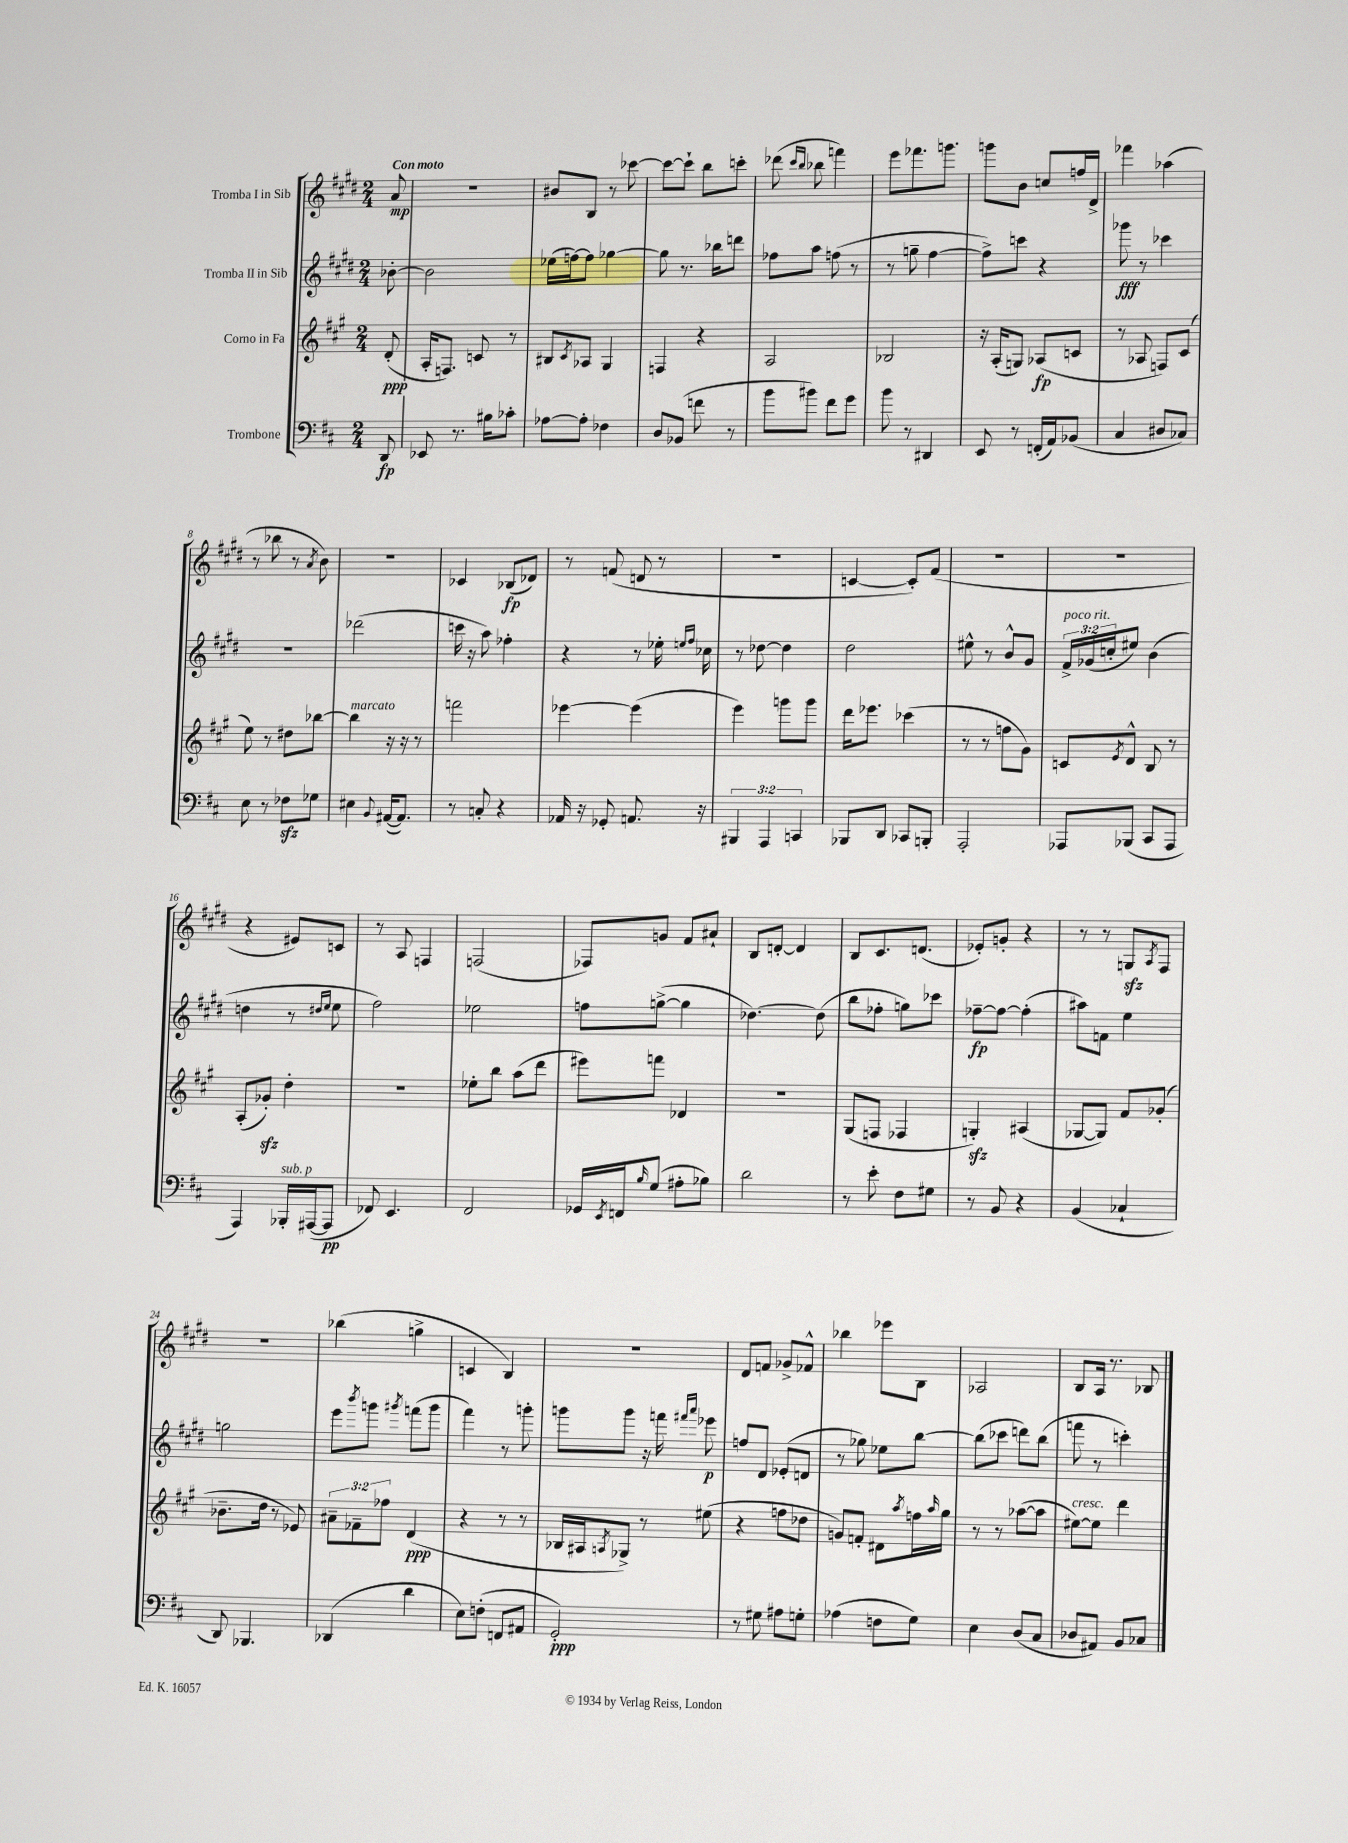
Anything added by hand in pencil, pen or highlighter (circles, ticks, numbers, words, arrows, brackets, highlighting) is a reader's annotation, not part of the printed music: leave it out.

**kern	**dynam	**kern	**dynam	**kern	**dynam	**kern	**dynam
*part4	*part4	*part3	*part3	*part2	*part2	*part1	*part1
*staff4	*staff4	*staff3	*staff3	*staff2	*staff2	*staff1	*staff1
*I"Trombone	*	*I"Corno in Fa	*	*I"Tromba II in Sib	*	*I"Tromba I in Sib	*
*clefF4	*	*clefG2	*	*clefG2	*	*clefG2	*
*k[f#c#]	*	*k[f#c#g#]	*	*k[f#c#g#d#]	*	*k[f#c#g#d#]	*
*M2/4	*	*M2/4	*	*M2/4	*	*M2/4	*
=	=	=	=	=	=	=	=
!	!	!	!	!	!	!LO:TX:a:B:t=Con moto	!
8DD/	fp	(8d'/	ppp	[8b-X'\	.	8a/	mp
=1	=1	=1	=1	=1	=1	=1	=1
8EE-X/	.	16A'/KL	.	2b-\]	.	2r	.
.	.	8.Fn/J)	.	.	.	.	.
8.r	.	.	.	.	.	.	.
.	.	8cn/	.	.	.	.	.
16B#X\KL	.	.	.	.	.	.	.
8c-X'\J	.	8r	.	.	.	.	.
=2	=2	=2	=2	=2	=2	=2	=2
[8A-X\L	.	8B#X/L	.	(16ee-X\LL	.	8b#X/L	.
.	.	.	.	[16ffn\J)	.	.	.
.	.	8qc#/	.	.	.	.	.
8A-'\J]	.	8A-X/J	.	8ff\J]	.	8B/J	.
4F-X\	.	4G#/	.	[4gg-X\	.	8r	.
.	.	.	.	.	.	[8ccc-X\	.
=3	=3	=3	=3	=3	=3	=3	=3
8D/L	.	4Fn/	.	8gg-\]	.	8ccc-\L_	.
(8BB-X/J	.	.	.	8.r	.	8ccc-`\J]	.
8fn\	.	4r	.	.	.	8bb\L	.
.	.	.	.	16bb-X\KL	.	.	.
8r	.	.	.	8dddn\J	.	8cccn'\J	.
=4	=4	=4	=4	=4	=4	=4	=4
8b\L	.	2A/	.	8ff-X\L	.	(8ddd-X\	.
.	.	.	.	.	.	16qqccc#/LL	.
.	.	.	.	.	.	16qqbb/JJ	.
8b#X\J)	.	.	.	8aa\J	.	8bb-X\	.
8f#\L	.	.	.	(8ffn\	.	4fffn\)	.
8g\J	.	.	.	8r	.	.	.
=5	=5	=5	=5	=5	=5	=5	=5
8b\	.	2B-X/	.	8r	.	8eee\L	.
8r	.	.	.	8ggn~\	.	8.fff-X\	.
4DD#X/	.	.	.	[4ff#\	.	.	.
.	.	.	.	.	.	8.gggn\J	.
=6	=6	=6	=6	=6	=6	=6	=6
8EE/	.	16r	.	8ff#^\L])	.	8gggn\L	.
.	.	(16A'/KL	.	.	.	.	.
8r	.	8Gn/J)	.	8cccn\J	.	8b\J	.
(16FFn'/LL	.	(8A-X/L	fp	4r	.	8ccn/L	.
16AA/J)	.	.	.	.	.	.	.
(8BB-X/J	.	8cn/J	.	.	.	16ffn/L	.
.	.	.	.	.	.	16d#^/JJ	.
=7	=7	=7	=7	=7	=7	=7	=7
4C#/	.	8r	.	8ggg-X\	fff	4fff-X\	.
.	.	8A-X/	.	8r	.	.	.
8D#X/L	.	8Fn/L)	.	4ccc-X\	.	(4aa-X\	.
8C-X/J)	.	(8c#/J	.	.	.	.	.
!!LO:LB:g=z
=8	=8	=8	=8	=8	=8	=8	=8
8E\	.	8ee\)	.	2r	.	8r	.
8r	.	8r	.	.	.	8bb-X\	.
8F-Xzz\L	.	8dd#X\L	.	.	.	8r	.
.	.	.	.	.	.	8qa/	.
8G-X\J	.	[8bb-X\J	.	.	.	8b\)	.
=9	=9	=9	=9	=9	=9	=9	=9
!	!	!LO:TX:a:i:t=marcato	!	!	!	!	!
4E#X\	.	4bb-\]	.	(2ddd-X\	.	2r	.
8qqBB/	.	.	.	.	.	.	.
([16AA#X/KL	.	16r	.	.	.	.	.
8.AA#/J])	.	16r	.	.	.	.	.
.	.	8r	.	.	.	.	.
=10	=10	=10	=10	=10	=10	=10	=10
8r	.	2fffn\	.	16cccn\	.	4c-X/	.
.	.	.	.	16r	.	.	.
8Cn'/	.	.	.	8aa\)	.	.	.
4r	.	.	.	4ff-X'\	.	(8B-X/L	fp
.	.	.	.	.	.	8d-X/J)	.
=11	=11	=11	=11	=11	=11	=11	=11
16AA-X/	.	[4eee-X\	.	4r	.	8r	.
16r	.	.	.	.	.	.	.
8GG-X'/	.	.	.	.	.	(8fn/	.
8.AAn/	.	(4eee-\]	.	8r	.	8dn/	.
.	.	.	.	16ee-X'\	.	8r	.
.	.	.	.	16qqeen/LL	.	.	.
.	.	.	.	16qqff#/JJ	.	.	.
16r	.	.	.	16cc-X\	.	.	.
=12	=12	=12	=12	=12	=12	=12	=12
6BBB#X/	.	4eee\)	.	8r	.	2r	.
.	.	.	.	[8dd-X\	.	.	.
6AAA/	.	.	.	.	.	.	.
.	.	8gggn\L	.	4dd-\]	.	.	.
6CCn/	.	.	.	.	.	.	.
.	.	8ggg\J	.	.	.	.	.
=13	=13	=13	=13	=13	=13	=13	=13
8BBB-X/L	.	16ddd\KL	.	2dd#\	.	[4cn/	.
.	.	8.eee-X\J	.	.	.	.	.
8DD/J	.	.	.	.	.	.	.
8CC-X/L	.	(4ccc-X\	.	.	.	8c'/L])	.
8BBBn'/J	.	.	.	.	.	(8f#/J	.
=14	=14	=14	=14	=14	=14	=14	=14
2AAA'/	.	8r	.	8ee#X^^\	.	2r	.
.	.	8r	.	8r	.	.	.
.	.	8ffn\L	.	8b^^/L	.	.	.
.	.	8g#\J)	.	8g#/J	.	.	.
=15	=15	=15	=15	=15	=15	=15	=15
!	!	!	!	!LO:TX:a:i:t=poco rit.	!	!	!
8AAA-X/L	.	8cn/L	.	24f#^/LL	.	2r	.
.	.	.	.	(24g-X/	.	.	.
.	.	.	.	24ccn'/J	.	.	.
.	.	8qe/	.	.	.	.	.
(8BBB-X/J	.	8d^^/J	.	8ee#X/J)	.	.	.
8CC#/L	.	8B/	.	(4b\	.	.	.
8AAA-/J	.	8r	.	.	.	.	.
!!LO:LB:g=z
=16	=16	=16	=16	=16	=16	=16	=16
4AAA/)	.	(8A'/L	.	4ddn\	.	4r	.
.	.	8g-Xzz'/J)	.	.	.	.	.
!LO:TX:a:i:t=sub. p	!	!	!	!	!	!	!
16BBB-X'/LL	.	4dd'\	.	8r	.	8e#X/L)	.
([16AAA#X/J	.	.	.	.	.	.	.
.	.	.	.	16qqdd#X/LL	.	.	.
.	.	.	.	16qqee/JJ	.	.	.
8AAA#/J]	pp	.	.	8ee\	.	8cn/J	.
=17	=17	=17	=17	=17	=17	=17	=17
8FF-X/)	.	2r	.	2ff#\)	.	8r	.
4.EE/	.	.	.	.	.	8A/	.
.	.	.	.	.	.	4Fn/	.
=18	=18	=18	=18	=18	=18	=18	=18
2FF#/	.	8ee-X'\L	.	2ee-X\	.	(2Fn/	.
.	.	8bb\J	.	.	.	.	.
.	.	(8aa\L	.	.	.	.	.
.	.	8ddd\J	.	.	.	.	.
=19	=19	=19	=19	=19	=19	=19	=19
16GG-X/LL	.	8eee#X\L)	.	8ffn\L	.	8F-X/L)	.
8qEE/	.	.	.	.	.	.	.
16FFn/J	.	.	.	.	.	.	.
16qqB/	.	.	.	.	.	.	.
(8G/J	.	8fffn\J	.	([8ggn^\J	.	8gn/J	.
8A#X'\L	.	4d-X/	.	4gg\]	.	8f#/L	.
8B-X\J)	.	.	.	.	.	8a#X`/J	.
=20	=20	=20	=20	=20	=20	=20	=20
2d\	.	2r	.	[4.dd-X\)	.	8B/L	.
.	.	.	.	.	.	[8dn'/J	.
.	.	.	.	.	.	4d/]	.
.	.	.	.	(8dd-\]	.	.	.
=21	=21	=21	=21	=21	=21	=21	=21
8r	.	(8G#/L	.	8bb\L	.	8B/L	.
8e'\	.	8Fn/J	.	8ff-X'\J	.	8.c#/	.
8F#\L	.	4F-X/	.	8ggn\L)	.	.	.
.	.	.	.	.	.	(8.dn/J	.
8G#X\J	.	.	.	8ccc-X\J	.	.	.
=22	=22	=22	=22	=22	=22	=22	=22
8r	.	4Gnzz'/)	.	[8ff-X~\L	fp	8e-X'/L)	.
8BB/	.	.	.	8ff-\J_	.	8gn'/J	.
4r	.	(4A#X/	.	(4ff-'\]	.	4r	.
=23	=23	=23	=23	=23	=23	=23	=23
(4BB/	.	[8G-X/L	.	8aa#X\L)	.	8r	.
.	.	8G-/J])	.	8fn\J	.	8r	.
4C-X`/	.	8f#/L	.	4ee\	.	8Gnzz/L	.
.	.	.	.	.	.	8qA/	.
.	.	(8g-X'/J	.	.	.	8F#/J	.
!!LO:LB:g=z
=24	=24	=24	=24	=24	=24	=24	=24
8DD/)	.	8.b-X~\L	.	2ggn\	.	2r	.
4.BBB-X/	.	.	.	.	.	.	.
.	.	16dd\Jk	.	.	.	.	.
.	.	8r	.	.	.	.	.
.	.	8e-X/)	.	.	.	.	.
=25	=25	=25	=25	=25	=25	=25	=25
(4DD-X/	.	12a#X~\L	.	8eee\L	.	(4bb-X\	.
.	.	12f-X~\	.	.	.	.	.
.	.	.	.	8qbbb/	.	.	.
.	.	.	.	8gggn\J	.	.	.
.	.	12ff-X\J	.	.	.	.	.
.	.	.	.	8qggg#X/	.	.	.
4d\	.	(4d/	ppp	(8fffn\L	.	4ggn^\	.
.	.	.	.	8ggg#\J	.	.	.
=26	=26	=26	=26	=26	=26	=26	=26
8E\L)	.	4r	.	4fff#\)	.	4cn/	.
(8Fn'\J	.	.	.	.	.	.	.
8FFn/L	.	8r	.	8r	.	4B/)	.
8AA#X/J	.	8r	.	8gggn'\	.	.	.
=27	=27	=27	=27	=27	=27	=27	=27
2GG'/)	ppp	16B-X/LL	.	8gggn\L	.	2r	.
.	.	16A#X/J	.	.	.	.	.
.	.	8qAn/	.	.	.	.	.
.	.	8G-X^/J)	.	8ggg\J	.	.	.
.	.	8r	.	16r	.	.	.
.	.	.	.	16fffn\	.	.	.
.	.	.	.	16qqfff#X/LL	.	.	.
.	.	.	.	16qqaaa/JJ	.	.	.
.	.	(8ee#X\	.	8eee-X\	p	.	.
=28	=28	=28	=28	=28	=28	=28	=28
8r	.	4r	.	8ffn/L	.	8d#/L	.
8G#X\	.	.	.	8d#/J	.	8fn/J	.
8A#X\L	.	8ffn\L	.	(8e-X'/L	.	8g-X^/L	.
8Gn'\J	.	8dd-X\J	.	8dn/J	.	8f-X^^/J	.
=29	=29	=29	=29	=29	=29	=29	=29
(4A-X\	.	8gn/L)	.	8r	.	4bb-X\	.
.	.	8fn'/J	.	8gg-X\)	.	.	.
8Fn\L	.	8d#X\L	.	8ee-X\L	.	8eee-X\L	.
.	.	8qaa/	.	.	.	.	.
8G\J)	.	16ffn\L	.	[8bb\J	.	8B\J	.
.	.	16qqaa/	.	.	.	.	.
.	.	16gg#\JJ	.	.	.	.	.
=30	=30	=30	=30	=30	=30	=30	=30
4E\	.	8r	.	(8bb\L]	.	2A-X/	.
.	.	8r	.	8ccc-X\J	.	.	.
(8D/L	.	([8aa-X\L	.	8dddn\L)	.	.	.
8C#/J	.	8aa-\J]	.	(8bb\J	.	.	.
=31	=31	=31	=31	=31	=31	=31	=31
!	!	!LO:TX:a:i:t=cresc.	!	!	!	!	!
8D-X/L	.	[8ee#X\L)	.	8fffn\	.	8B/L	.
8AA#X/J)	.	8ee#\J]	.	8r	.	16A/Jk	.
.	.	.	.	.	.	8.r	.
8BB/L	.	4ddd\	.	4cccn'\)	.	.	.
8C-X/J	.	.	.	.	.	8B-X/	.
==	==	==	==	==	==	==	==
*-	*-	*-	*-	*-	*-	*-	*-
